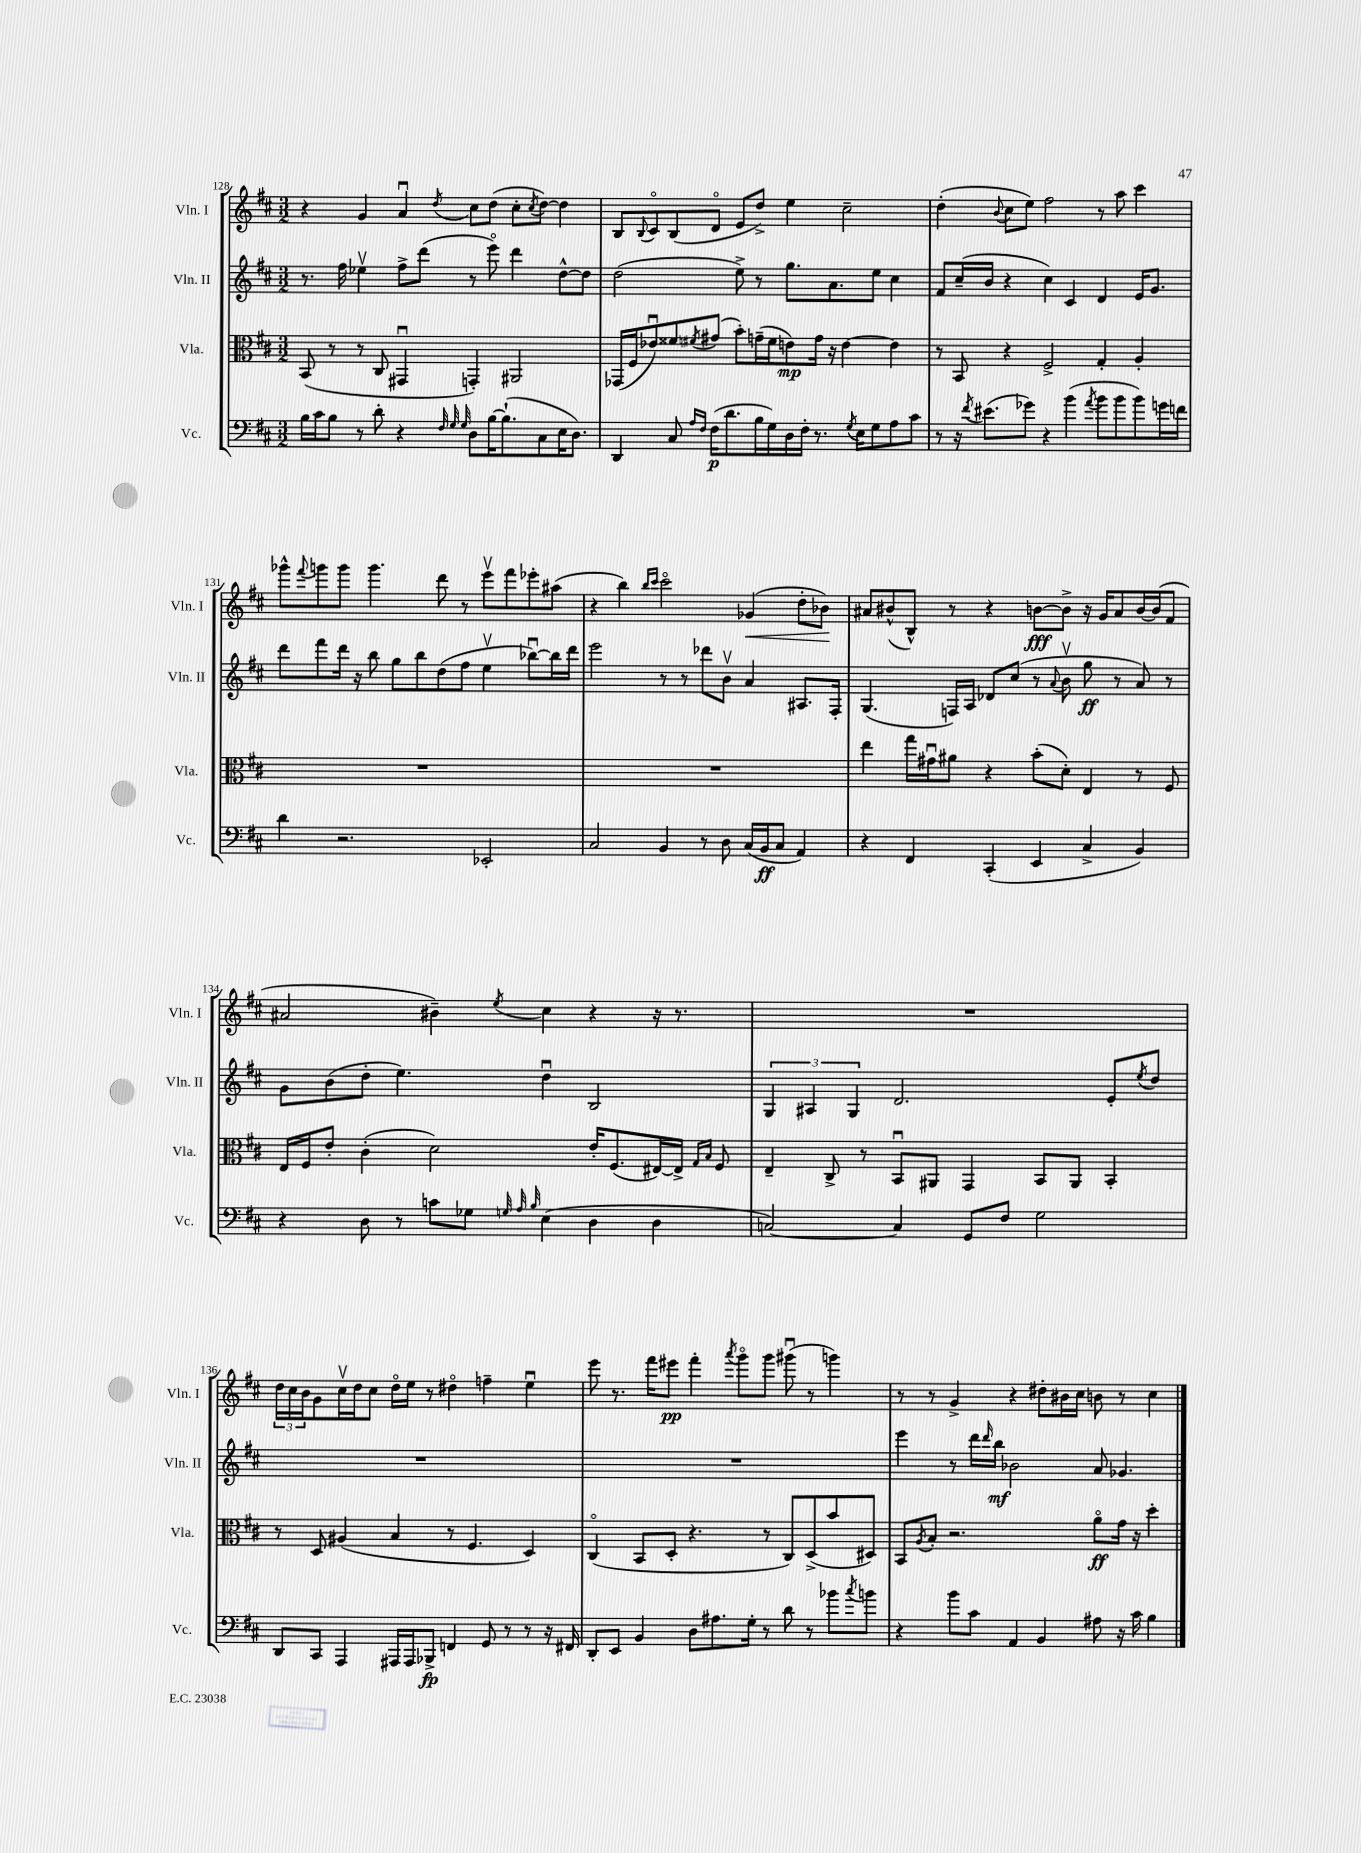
<<
\new StaffGroup <<
\new Staff = "s0" \with { instrumentName = "Vln. I" shortInstrumentName = "Vln. I" } {
    \clef treble \key d \major \numericTimeSignature \time 3/2
    r4 g'4 a'4\downbow \acciaccatura { d''8 } cis''8 d''8( cis''8-. \acciaccatura { cis''8 } d''8~) d''4 |
    b8 \appoggiatura { b8 } cis'8\flageolet b8( d'8\flageolet e'8 d''8->) e''4 cis''2-- |
    d''4-.( \appoggiatura { b'8 } cis''8 e''8) fis''2 r8 a''8 cis'''4 |
    ges'''8-^ \appoggiatura { fis'''8 } g'''8 g'''8 g'''4. d'''8 r8 e'''8\upbow fis'''8 ees'''8-. ais''8( |
    r4 b''4) \grace { b''16 cis'''16 } cis'''2\flageolet ges'4\<( d''8-. bes'8\!) |
    ais'8 bis'8-^( b8-^) r8 r4 b'8~\fff b'8-> r16 g'16 ais'8 b'16~ b'16( fis'8 |
    ais'2 bis'4--) \acciaccatura { e''8 } cis''4 r4 r16 r8. |
    R1. |
    \tuplet 3/2 { d''16 cis''16 b'16 } g'8 cis''16\upbow d''16 cis''8 d''16\flageolet e''16 r8 dis''4\flageolet f''4-- e''4\downbow |
    e'''8 r8. fis'''16 eis'''8\pp fis'''4-. \acciaccatura { a'''8 } g'''8\flageolet g'''8 gis'''8\downbow( r8 g'''4) |
    r8 r8 g'4-> r4 dis''8-. bis'16 cis''16 b'8 r8 cis''4 \bar "|." |
}
\new Staff = "s1" \with { instrumentName = "Vln. II" shortInstrumentName = "Vln. II" } {
    \clef treble \key d \major \numericTimeSignature \time 3/2
    r8. fis''16 ees''4\upbow fis''8-> d'''8( r8 e'''8\flageolet) d'''4 d''8~-^ d''8 |
    d''2( e''8->) r8 g''8. a'8. e''8 cis''4 |
    fis'8 cis''16--( b'16 r4 cis''4) cis'4 d'4 e'16 g'8. |
    d'''8 fis'''8 d'''16 r16 b''8 g''8 b''8 d''8( fis''8 e''4\upbow bes''8~\downbow) bes''16 d'''16 |
    e'''2 r8 r8 des'''8 b'8\upbow a'4 ais8. fis16-. |
    g4.( f16) a16 des'8 cis''8( r8 \appoggiatura { a'8 } b'8\upbow g''8\ff r8 a'8) r8 |
    g'8 b'8( d''8-. e''4.) d''4\downbow b2 |
    \tuplet 3/2 { g4 ais4 g4 } d'2. e'8-. \acciaccatura { e''8 } d''8 |
    R1. |
    R1. |
    e'''4 r8 d'''16 \grace { d'''16 } b''16\mf bes'2 a'8 ges'4. \bar "|." |
}
\new Staff = "s2" \with { instrumentName = "Vla." shortInstrumentName = "Vla." } {
    \clef alto \key d \major \numericTimeSignature \time 3/2
    b,8( r8 r8 cis8 gis,4\downbow g,4-.) ais,2 |
    ges,16( fis16 ees'8\downbow) fisis'8 \acciaccatura { fis'8 } gis'8( b'8-.) g'16--( fis'16 e'8\mp) g'16 r16 e'4~ e'4 |
    r8 b,8 r4 fis2-> g4-. a4-. |
    R1. |
    R1. |
    e''4 g''16 gis'16\downbow ais'8 r4 b'8-.( d'8-.) e4 r8 fis8 |
    e16 fis16 e'8-. cis'4-.( d'2) e'16-. fis8.( eis16~) eis16-> \grace { g16 b16 } fis8 |
    e4-- cis8-> r8 b,8\downbow ais,8 g,4 b,8 ais,8 b,4-. |
    r8 d8 ais4( b4 r8 fis4. d4) |
    cis4\flageolet( b,8 d8-. r4. r8 cis8) d8->( b'8 dis8) |
    b,8 \acciaccatura { a8 } b8-. r2. a'8\flageolet\ff g'16 r16 d''4-. \bar "|." |
}
\new Staff = "s3" \with { instrumentName = "Vc." shortInstrumentName = "Vc." } {
    \clef bass \key d \major \numericTimeSignature \time 3/2
    b16 cis'16 b8 r8 d'8-. r4 \grace { fis32 g32 g32 } d8 b16~ b8.-!( cis8 e16 d8.) |
    d,4 cis8 \grace { a16 fis16 } fis16\p( d'8. b16 g16) d16 fis16-. r8. \acciaccatura { g8 } e16 g8 a8 cis'8 |
    r8 r16 \acciaccatura { fis'8 } eis'8.( ges'8) r4 b'4( \acciaccatura { a'8 } b'8 b'8 b'8) g'16 f'16 |
    d'4 r2. ees,2-. |
    cis2 b,4 r8 d8 cis16( b,16\ff cis8 a,4) |
    r4 fis,4 cis,4-.( e,4 cis4-> b,4) |
    r4 d8 r8 c'8 ges8 \grace { g32 a32 b32 } e4( d4 d4 |
    c2~) c4 g,8 fis8 g2 |
    d,8 cis,8 a,,4 ais,,16 ais,,16 bes,,8->\fp f,4 g,8 r8 r8 r16 fis,16 |
    d,8-. e,8 b,4 d8 ais8. g16-. r8 d'8 r8 bes'8 \acciaccatura { cis''8 } b'8 |
    r4 b'8 cis'8 a,4 b,4 ais8 r16 cis'16 b4 \bar "|." |
}
>>
>>
\layout { \context { \Score currentBarNumber = #128 } }
